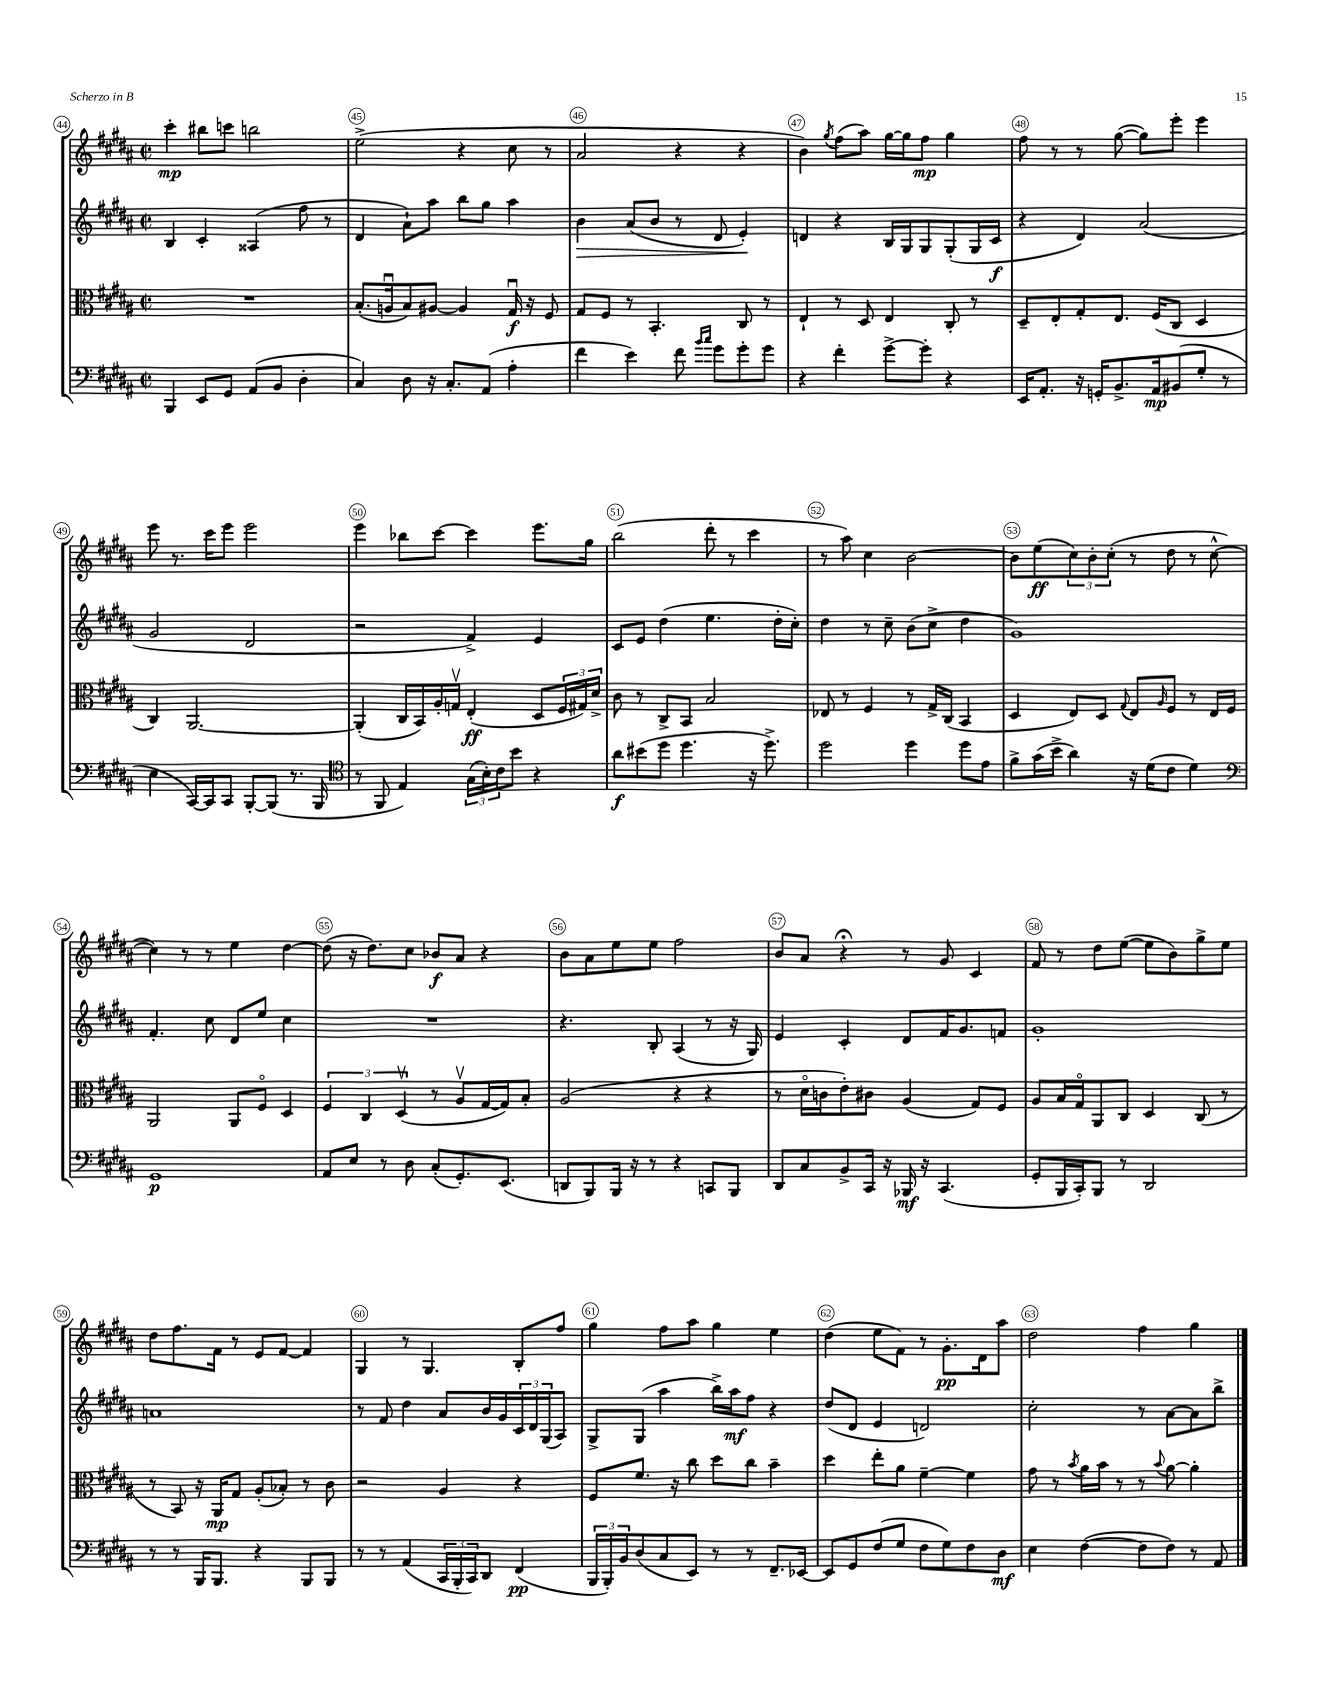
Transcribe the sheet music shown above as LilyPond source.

<<
\new StaffGroup <<
\new Staff = "s0" {
    \clef treble \key b \major \defaultTimeSignature \time 2/2
    cis'''4-.\mp bis''8 c'''8 b''2 |
    e''2->( r4 cis''8 r8 |
    ais'2 r4 r4 |
    b'4) \acciaccatura { gis''8 } fis''8( ais''8) gis''16~ gis''16 fis''8\mp gis''4 |
    fis''8 r8 r8 gis''8~( gis''8) e'''8-. e'''4 |
    e'''8 r8. cis'''16 e'''8 e'''2 |
    e'''4 bes''8 cis'''8~ cis'''4 e'''8. gis''16 |
    b''2( dis'''8-. r8 cis'''4 |
    r8 ais''8) cis''4 b'2~ |
    b'8 e''8\ff( \tuplet 3/2 { cis''8) b'8-. cis''8-.( } r8 dis''8 r8 cis''8~-^ |
    cis''4) r8 r8 e''4 dis''4~ |
    dis''8( r16 dis''8.) cis''8 bes'8\f ais'8 r4 |
    b'8 ais'8 e''8 e''8 fis''2 |
    b'8 ais'8 r4\fermata r8 gis'8 cis'4 |
    fis'8 r8 dis''8 e''8~( e''8 b'8) gis''8-> e''8 |
    dis''8 fis''8. fis'16 r8 e'8 fis'8~ fis'4 |
    gis4 r8 gis4. b8-. fis''8 |
    gis''4 fis''8 ais''8 gis''4 e''4 |
    dis''4( e''8 fis'8) r8 gis'8.-.\pp dis'16 ais''8 |
    dis''2 fis''4 gis''4 \bar "|." |
}
\new Staff = "s1" {
    \clef treble \key b \major \defaultTimeSignature \time 2/2
    b4 cis'4-. aisis4( fis''8 r8 |
    dis'4 ais'8-!) ais''8 b''8 gis''8 ais''4 |
    b'4\> ais'8( b'8 r8 dis'8 e'4-.\!) |
    d'4 r4 b16 gis16 gis8 gis8-.( gis16 cis'16\f |
    r4 dis'4) ais'2( |
    gis'2 dis'2 |
    r2 fis'4->) e'4 |
    cis'8 e'8 dis''4( e''4. dis''16-. cis''16-.) |
    dis''4 r8 cis''8-- b'8( cis''8-> dis''4 |
    gis'1) |
    fis'4.-. cis''8 dis'8 e''8 cis''4 |
    R1 |
    r4. b8-. ais4( r8 r16 gis16) |
    e'4 cis'4-. dis'8 fis'16 gis'8. f'8 |
    gis'1-. |
    a'1 |
    r8 fis'8 dis''4 ais'8 b'16 gis'16 \tuplet 3/2 { cis'16 dis'16 gis16( } ais8) |
    gis8-> gis8( ais''4 b''16->) ais''16\mf fis''8 r4 |
    dis''8( dis'8 e'4 d'2) |
    cis''2-. r8 ais'8~ ais'8 b''8-> \bar "|." |
}
\new Staff = "s2" {
    \clef alto \key b \major \defaultTimeSignature \time 2/2
    R1 |
    b8.-.( a16\downbow b8) ais8~ ais4 gis16\downbow\f r16 fis8 |
    gis8 fis8 r8 b,4.-. cis8 r8 |
    e4-! r8 dis8 e4 cis8-. r8 |
    dis8-- e8-. gis8-. e8. fis16( cis8 dis4 |
    cis4) ais,2.~ |
    ais,4-.( cis16 b,16) ais16-. g16\upbow e4-.\ff( dis8 \tuplet 3/2 { fis16 gis16) dis'16-> } |
    cis'8 r8 cis8-> b,8 b2 |
    ees8 r8 fis4 r8 gis16-> cis16( b,4 |
    dis4 e8) dis8 \appoggiatura { gis8 } e8 \grace { ais16 } fis8 r8 e16 fis16 |
    ais,2 ais,8 fis8\flageolet dis4 |
    \tuplet 3/2 { fis4 cis4 dis4\upbow( } r8 ais8\upbow gis16~ gis16) b8-. |
    ais2( r4 r4 |
    r8 dis'16\flageolet c'16 e'8-.) cis'8 ais4( gis8) fis8 |
    ais8 b16 gis16\flageolet ais,8 cis8 dis4 cis8( r8 |
    r8 b,8) r16 ais,16\mp gis8 ais8-.( bes8-.) r8 cis'8 |
    r2 ais4 r4 |
    fis8 fis'8. r16 cis''8 dis''8 cis''8 b'4-- |
    dis''4 e''8-. ais'8 fis'4~-- fis'4 |
    gis'8 r8 \acciaccatura { b'8 } ais'16 b'16 r8 r8 \appoggiatura { b'8 } ais'8~ ais'4-. \bar "|." |
}
\new Staff = "s3" {
    \clef bass \key b \major \defaultTimeSignature \time 2/2
    b,,4 e,8 gis,8 ais,8( b,8 dis4-. |
    cis4) dis8 r16 cis8.-. ais,8( ais4-. |
    fis'4 e'4) fis'8 \grace { b'16 cis''16 } gis'8 gis'8-. gis'8 |
    r4 fis'4-. gis'8~-> gis'8-. r4 |
    e,16 ais,8.-. r16 g,16-. b,8.-> ais,16\mp bis,8( gis8-. r8 |
    e4 cis,16~) cis,16 cis,8 b,,8~-. b,,8( r8. b,,16 |
    \clef tenor r8 fis,8 e4) \tuplet 3/2 { gis16( b16-.) cis'16 } b'8 r4 |
    ais'8\f bis'8( dis''8 dis''4. r16 dis''8.->) |
    dis''2 dis''4 dis''8 e'8 |
    fis'8-> gis'16( b'16-> ais'4) r16 dis'16( cis'8 dis'4) |
    \clef bass gis,1\p |
    ais,8 e8 r8 dis8 cis8-.( gis,8.-.) e,8.( |
    d,8 b,,8) b,,16 r16 r8 r4 c,8 b,,8 |
    dis,8 cis8 b,8-> cis,16 r16 bes,,16\mf r16 cis,4.( |
    gis,8-. b,,16 cis,16-.) b,,8 r8 dis,2 |
    r8 r8 b,,16 b,,8. r4 b,,8 b,,8 |
    r8 r8 ais,4( \tuplet 3/2 { cis,16 b,,16-. cis,16) } dis,8 fis,4\pp( |
    \tuplet 3/2 { b,,16 b,,16-.) b,16 } dis8( cis8 e,8) r8 r8 fis,8.-- ees,16~ |
    ees,8 gis,8 fis8( gis8 fis8 gis8) fis8 dis8\mf |
    e4 fis4~( fis8 fis8) r8 ais,8 \bar "|." |
}
>>
>>
\layout { \context { \Score currentBarNumber = #44 \override BarNumber.break-visibility = ##(#f #t #t) barNumberVisibility = #all-bar-numbers-visible \override BarNumber.stencil = #(make-stencil-circler 0.1 0.3 ly:text-interface::print) } }
